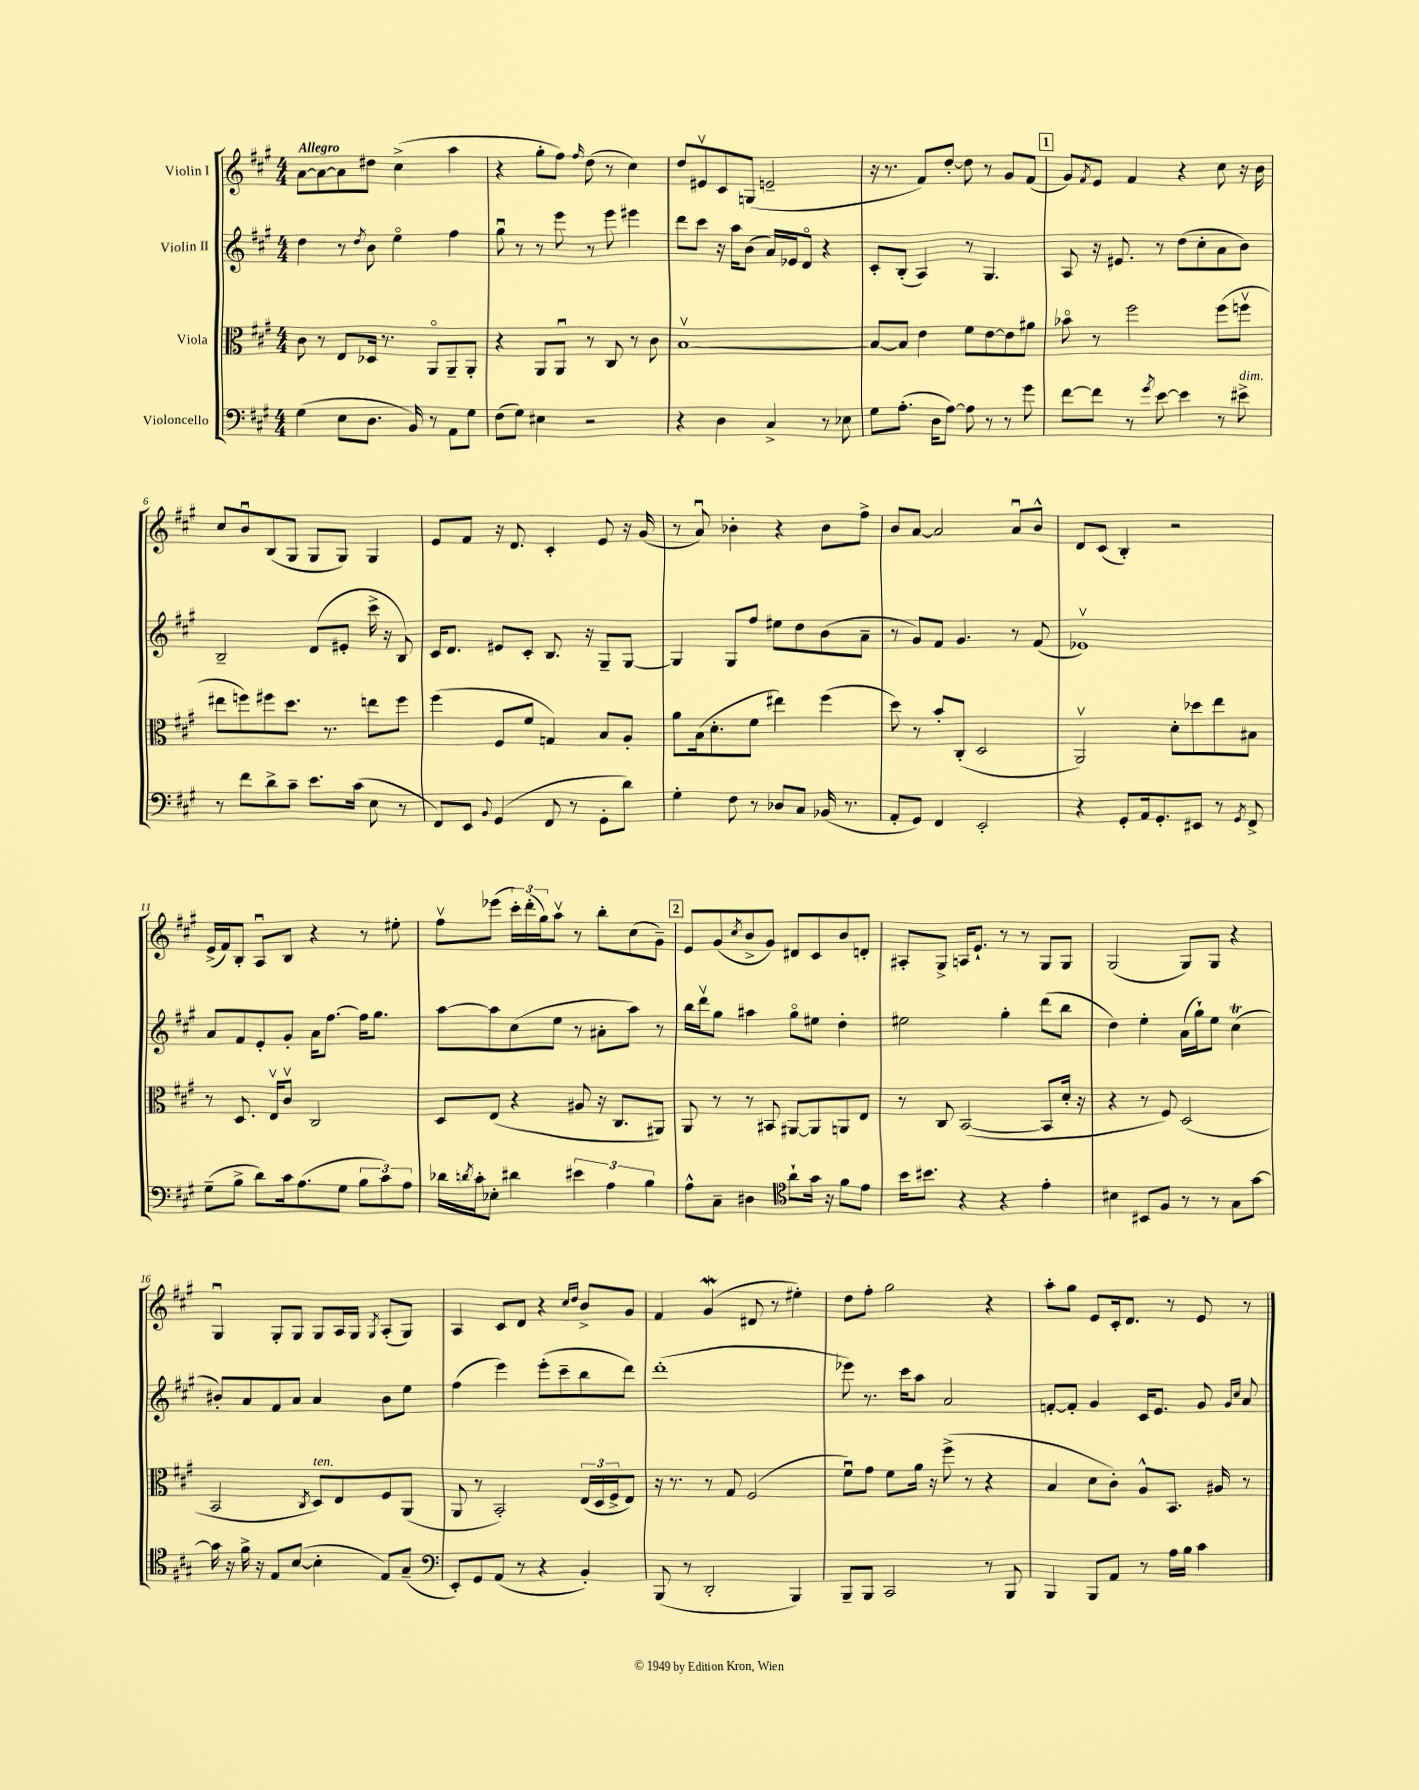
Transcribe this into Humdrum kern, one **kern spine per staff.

**kern	**kern	**kern	**kern
*staff4	*staff3	*staff2	*staff1
*clefF4	*clefC3	*clefG2	*clefG2
*k[f#c#g#]	*k[f#c#g#]	*k[f#c#g#]	*k[f#c#g#]
*M4/4	*M4/4	*M4/4	*M4/4
(4G#	8c#	4dd	[8a
.	8r	.	8a_
8E	8E	8r	8a]
.	.	8qdd	.
8.D	16D-	8b	8dd#
.	8.r	.	.
.	.	4eeo	(4cc#^
16BB)	.	.	.
8r	8AAo	.	.
8AA	8AA~	4ff#	4aa
8G#	8AA'	.	.
=	=	=	=
(8F#	4r	8gg#u	4r
8G#)	.	8r	.
4E#	8AA	8r	8gg#'
.	8AAu	8eee	8ff#)
.	.	.	16qqff#
2r	8r	8r	(8dd
.	8C#	8eee	8r
.	8r	4eee#	4cc#)
.	8c#	.	.
=	=	=	=
4r	[1Bv	8ddd	8dd
.	.	8ccc#	8e#v
4D	.	16r	8c#
.	.	16aa	.
.	.	(8b	(8G
4C#^	.	16a)	2e~
.	.	16e-	.
.	.	8do	.
8r	.	4r	.
8E-	.	.	.
=	=	=	=
8G#	8B_	8c#'	16r
.	.	.	8.r
(8.A'	8B]	(8B'	.
.	4e	4A)	8f#)
16D	.	.	.
[8A)	.	.	[8dd'
8A]	8f#	8r	8dd]
8r	[8e	4.G#	8r
8r	8e]	.	8g#
8g#	8a#	.	(8f#
=	=	=	=
[8f#	8b-o	8A	8g#)
.	.	.	8qf#
8f#]	8r	16r	8e
.	.	8.e#	.
8r	2ff#	.	4f#
8qg#	.	.	.
[8e	.	8r	.
4e]	.	(8dd	4r
.	.	8cc#'	.
8r	(8ff#	8a	8cc#
8e#^	8ffv	8b)	16r
.	.	.	16b
=	=	=	=
8r	8ee#	2B~	8cc#
8f#	8ff)	.	8bu
8d^	8ff#	.	(8B
8c#~	8.dd	.	8G#
8.e	.	(8d	8G#
.	8.r	.	.
.	.	8e#'	8G#)
(16c#	.	.	.
8E	8ee	16ccc#^	4G#
.	.	16r	.
8r	8ff#	8B)	.
=	=	=	=
8FF#)	(4ff#	16c#	8e
.	.	8.d	.
8EE	.	.	8f#
8qqBB	.	.	.
(4GG#	8F#	8e#	16r
.	.	.	8.d
.	8f#	8c#'	.
8FF#	4G)	8.B	4c#'
8r	.	.	.
.	.	16r	.
8GG#'	8B	8G#~	8e
8d)	8A'	[8G#	16r
.	.	.	(16g#
=	=	=	=
4G#'	8a	4G#]	8r
.	(16B	.	8au)
.	8.d'	.	.
8F#	.	8G#	4b-'
8r	8f#	8ff#	.
8D-	4ee#)	8ee#	4r
8C#	.	8dd	.
(16BB-	(4ff#	(8b	8b-
8.r	.	.	.
.	.	8a~	8ff#^
=	=	=	=
8AA'	8dd)	8r	8b
8GG#)	8r	8g#)	[8a
4FF#	8b'	8f#	2a]
.	(8C#'	4.g#	.
2EE'	2D	.	.
.	.	8r	8au
.	.	(8f#	8b^^
=	=	=	=
4r	2AAv)	1e-v)	8d
.	.	.	(8c#
8GG#'	.	.	4B')
16AA	.	.	.
8.GG#'	.	.	.
.	8d'	.	2r
8EE#	8dd-	.	.
8r	8ee	.	.
8qGG#	.	.	.
8FF#^	8B#	.	.
=	=	=	=
(8G#~	8r	8a	(16e^
.	.	.	16f#)
8B^	8.D	8f#	8B'
8d)	.	8e'	8Au
.	16Ev	.	.
16c#	8c#v	8g#'	8B
(8.A	.	.	.
.	2C#	16a	4r
.	.	[8.ff#	.
8G#	.	.	.
12B	.	16ff#]	8r
.	.	8.gg#	.
12c#)	.	.	.
.	.	.	8ee#'
12A	.	.	.
=	=	=	=
16d-	8D	[8aa	8ff#v
8qd	.	.	.
16c#'	.	.	.
8E-'	(8E	8aa]	(8eee-
4d#	4r	(8cc#	24ccc#')
.	.	.	(24ddd'
.	.	.	24gg#)
.	.	8ee	8aav
6e#	8A#	8r	8r
.	16r	8a#'	8bb'
6A	.	.	.
.	8.C#	.	.
.	.	8aa)	(8cc#
6B	.	.	.
.	8AA#)	8r	8g#~)
=	=	=	=
8A^^	8AA	16bb	8e
.	.	16dddv	.
8C#~	8r	8gg#	(8g#
.	.	.	8qcc#
4D#	8r	4aa#	8b^
.	8BB#	.	8g#)
*clefC4	*	*	*
8a`	[8AA#	8gg#o	8d#
16g#	8AA#]	8ee#	8c#
16r	.	.	.
8f#	8AA	4dd'	8b
8e	8E	.	8d'
=	=	=	=
16b	8r	2ee#	8A#'
8.b#	.	.	.
.	8C#	.	8G#^
4r	([2BB	.	16A
.	.	.	8.e`
4r	.	4gg#'	8r
.	.	.	8r
4e'	8BB]	(8ddd	8G#
.	16d'	8bb	8G#
.	16r	.	.
=	=	=	=
4B#	4r	4dd)	(2G#
8BB#	8r	4ee'	.
8F#	8F#)	.	.
8r	(2D	(16a	8G#)
.	.	16gg#`)	.
8r	.	8ee	8G#
8G#	.	(4cc#	4r
[8g#	.	.	.
=	=	=	=
16g#]	2BB	8b#')	4G#u
16r	.	.	.
16f#^	.	8a	.
16r	.	.	.
8E	.	8f#	8G#'
([8B	.	8a	8G#
.	8qC#	.	.
4B']	8D)	4a	8G#
.	8E	.	16A
.	.	.	16G#
.	.	.	8qG#
8E)	8F#	8b#	(8A'
(8G#~	(8AA	8ee	8G#)
=	=	=	=
*clefF4	*	*	*
8EE')	8AA	(4ff#	4A
8GG#	8r	.	.
(8AA	2BB')	4eee)	8c#
8r	.	.	8d
4r	.	(8eee'	4r
.	.	8ccc#~	.
.	.	.	16qqcc#
.	.	.	16qqdd
4BB')	(24E	8bb	8b^
.	24D	.	.
.	24F#^	.	.
.	8E)	8ddd)	8g#
=	=	=	=
(8BBB	16r	(1ddd'	4f#
.	8.r	.	.
8r	.	.	.
2DD'	8r	.	(4g#
.	8G#	.	.
.	(2F#	.	8d#
.	.	.	8r
4BBB)	.	.	4ee#')
=	=	=	=
8BBB~	8f#u)	8eee-)	8dd
8BBB	8g#	8.r	8ff#'
2CC#	8f#	.	2gg#
.	.	16ccc#	.
.	16a	8aa	.
.	16r	.	.
.	(8ff#^	2a	.
.	8r	.	.
8r	4r	.	4r
8BBB	.	.	.
=	=	=	=
4BBB	4B	[8f'	8aa'
.	.	8f']	8gg#
8BBB	8d	4g#	8e
8AA	8c#')	.	16c#'
.	.	.	8.d
8r	8A^^	16c#	.
.	.	8.e	.
16A	8.BB	.	8r
16B	.	.	.
4c#	.	8g#	8e
.	16A#	.	.
.	.	16qqg#	.
.	.	16qqcc#	.
.	8r	8a	8r
==	==	==	==
*-	*-	*-	*-
